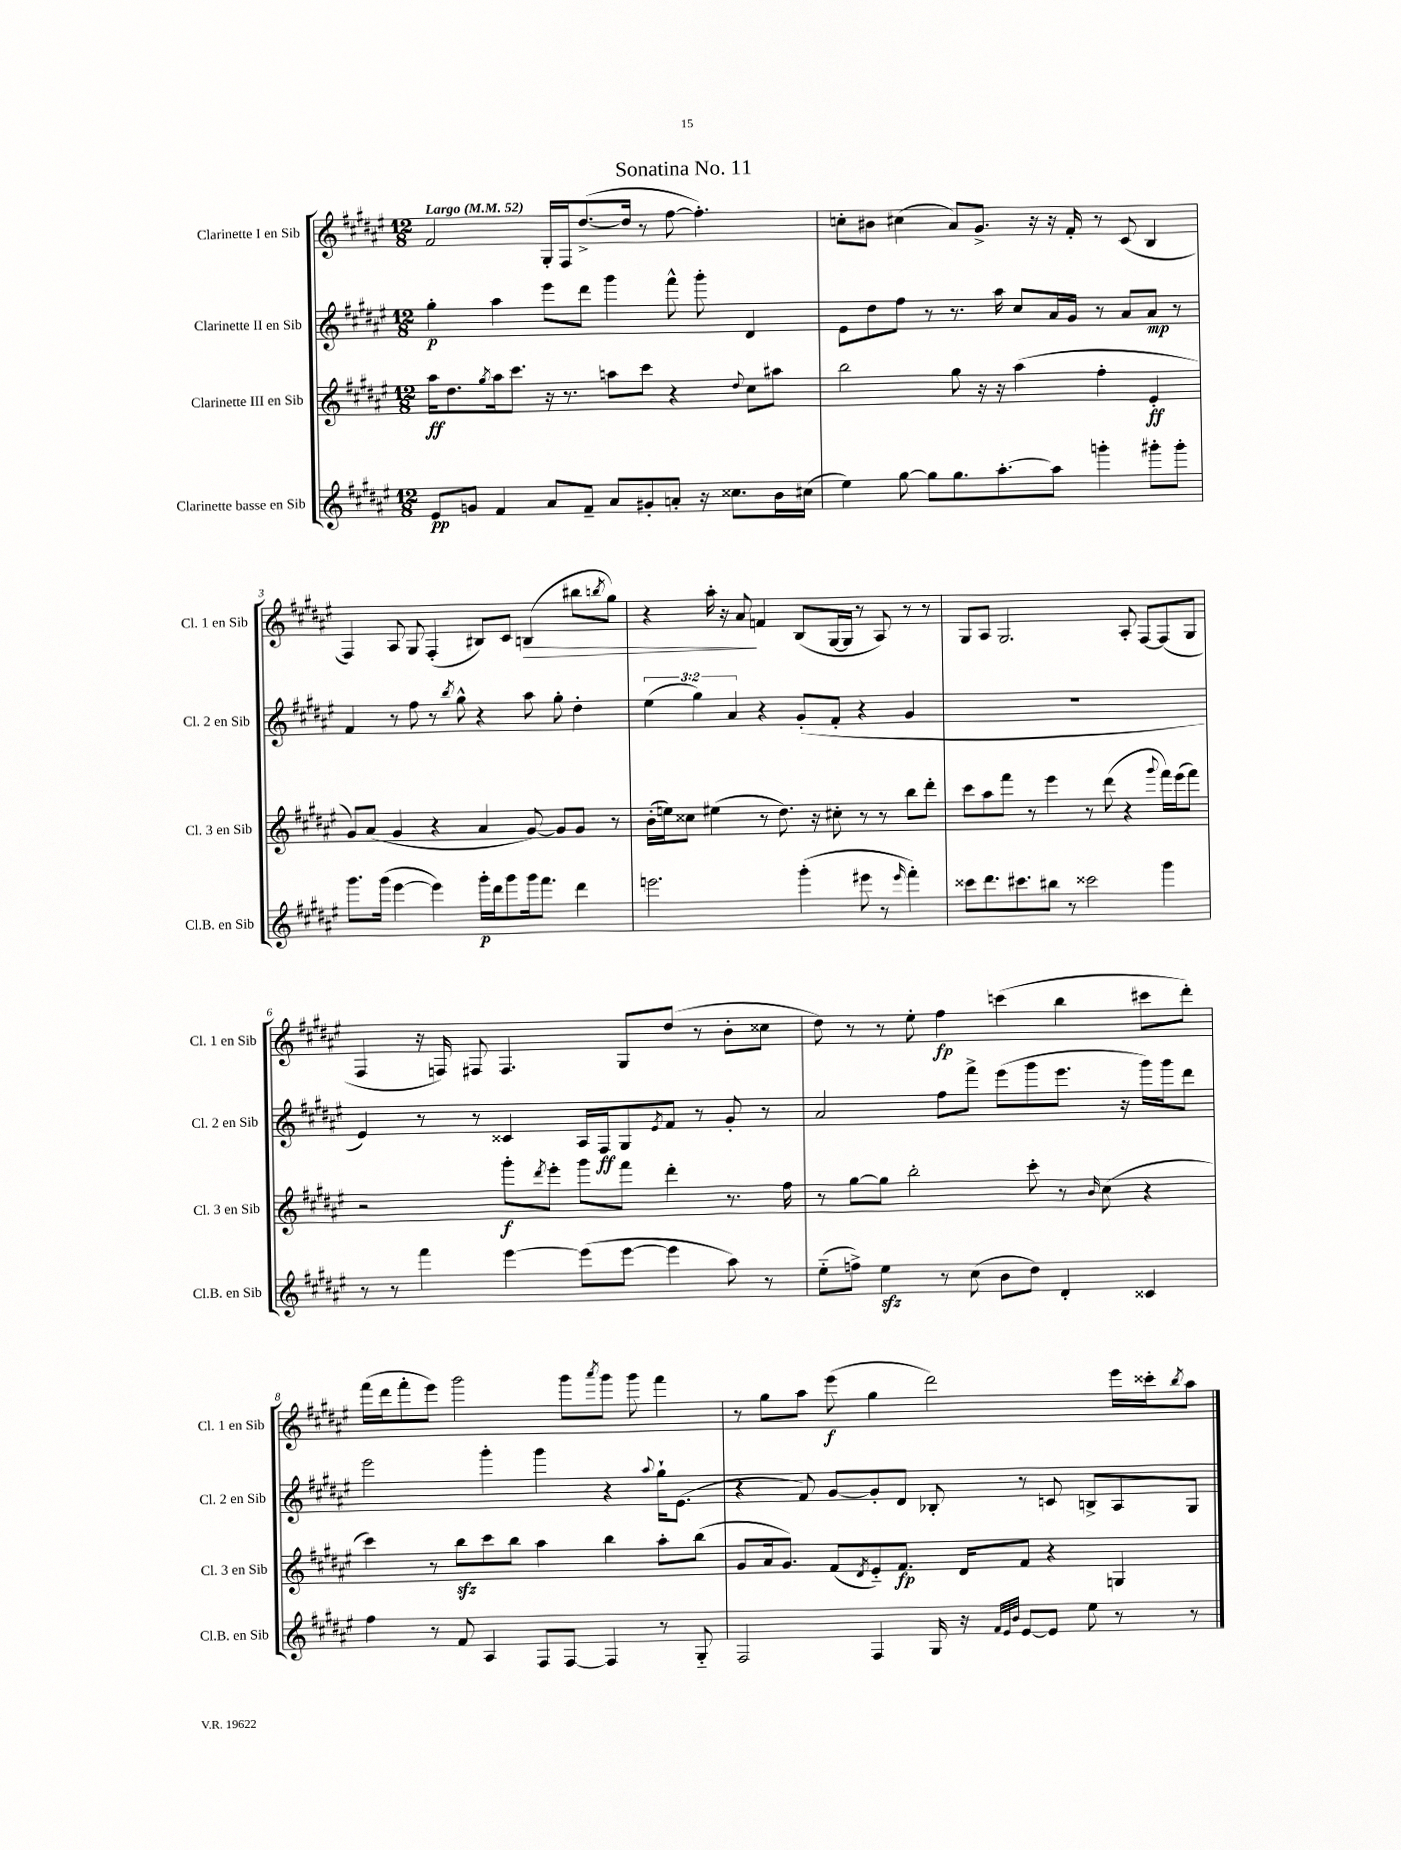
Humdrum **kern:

**kern	**dynam	**kern	**dynam	**kern	**dynam	**kern	**dynam
*part4	*part4	*part3	*part3	*part2	*part2	*part1	*part1
*staff4	*staff4	*staff3	*staff3	*staff2	*staff2	*staff1	*staff1
*I"Clarinette basse en Sib	*	*I"Clarinette III en Sib	*	*I"Clarinette II en Sib	*	*I"Clarinette I en Sib	*
*I'Cl.B. en Sib	*	*I'Cl. 3 en Sib	*	*I'Cl. 2 en Sib	*	*I'Cl. 1 en Sib	*
*clefG2	*	*clefG2	*	*clefG2	*	*clefG2	*
*k[f#c#g#d#a#e#]	*	*k[f#c#g#d#a#e#]	*	*k[f#c#g#d#a#e#]	*	*k[f#c#g#d#a#e#]	*
*M12/8	*	*M12/8	*	*M12/8	*	*M12/8	*
*MM52	*	*MM52	*	*MM52	*	*MM52	*
=1	=1	=1	=1	=1	=1	=1	=1
!	!	!	!	!	!	!LO:TX:a:B:t=Largo	!
8e#/L	pp	16aa#\KL	ff	4gg#'\	p	2f#/	.
.	.	8.dd#\	.	.	.	.	.
8gn/J	.	.	.	.	.	.	.
.	.	8qgg#/	.	.	.	.	.
4f#/	.	16aa#\k	.	4aa#\	.	.	.
.	.	8.ccc#\J	.	.	.	.	.
8a#/L	.	16r	.	8eee#\L	.	16G#'/LL	.
.	.	8.r	.	.	.	16F#/J	.
8f#~/J	.	.	.	8ddd#\J	.	([8.dd#^/	.
8a#/L	.	8aan\L	.	4ggg#\	.	.	.
.	.	.	.	.	.	16dd#/Jk]	.
8g#X'/	.	8ccc#\J	.	.	.	8r	.
8an'/J	.	4r	.	8fff#^^\	.	[8ff#\	.
16r	.	.	.	8ggg#'\	.	4.ff#'\])	.
8.cc##X\L	.	.	.	.	.	.	.
.	.	8qqdd#/	.	.	.	.	.
.	.	8cc#\L	.	4d#/	.	.	.
16b\L	.	8aa#X\J	.	.	.	.	.
(16cc#X\JJ	.	.	.	.	.	.	.
=2	=2	=2	=2	=2	=2	=2	=2
4ee#\)	.	2bb\	.	8e#\L	.	8ccn'\L	.
.	.	.	.	8dd#\	.	8b#X\J	.
[8gg#\	.	.	.	8ff#\J	.	(4cc#X\	.
8gg#\L]	.	.	.	8r	.	.	.
8.gg#\	.	8gg#\	.	8.r	.	8a#/L)	.
.	.	16r	.	.	.	8.g#^/J	.
[8.aa#'\	.	16r	.	16aa#\	.	.	.
.	.	(4aa#\	.	8cc#/L	.	.	.
.	.	.	.	.	.	16r	.
8aa#\J]	.	.	.	16a#/L	.	16r	.
.	.	.	.	16g#/JJ	.	16f#'/	.
4gggn'\	.	4ff#'\	.	8r	.	8r	.
.	.	.	.	8a#/L	.	(8c#/	.
8ggg#X'\L	.	4e#'/	ff	8a#/J	mp	4B/	.
8ggg#'\J	.	.	.	8r	.	.	.
!!LO:LB:g=z
=3	=3	=3	=3	=3	=3	=3	=3
8.ggg#\L	.	8g#/L)	.	4f#/	.	4F#/)	.
.	.	(8a#/J	.	.	.	.	.
(16ggg#\Jk	.	.	.	.	.	.	.
[4eee#\	.	4g#/	.	8r	.	8A#/	.
.	.	.	.	8ff#\	.	8G#/	.
4eee#\])	.	4r	.	8r	.	(4F#'/	.
.	.	.	.	8qbb/	.	.	.
.	.	.	.	8gg#^^\	.	.	.
16ggg#'\LL	p	4a#/	.	4r	.	8B#X/L)	.
16ddd#\J	.	.	.	.	.	.	.
8ggg#\	.	.	.	.	.	8c#/J	.
!	!	!	!	!	!	!	!LO:HP:b
16ggg#\k	.	[8g#/)	.	8aa#\	.	(4Bn/	>
8.fff#\J	.	.	.	.	.	.	.
.	.	8g#/L]	.	8gg#'\	.	.	.
4ddd#\	.	8g#/J	.	4dd#'\	.	8bb#X\L	.
.	.	.	.	.	.	8qbbn/	.
.	.	8r	.	.	.	8gg#\J)	.
=4	=4	=4	=4	=4	=4	=4	=4
2.eeen\	.	(16b'\LL	.	(6ee#\	.	4r	.
.	.	16een\J)	.	.	.	.	.
.	.	8cc##X\J	.	.	.	.	.
.	.	.	.	6gg#\)	.	.	.
.	.	(4ee#X\	.	.	.	16aa#'\	.
.	.	.	.	.	.	16r	.
.	.	.	.	6a#/	.	.	.
.	.	.	.	.	.	8a#/	.
.	.	8r	.	4r	.	4fn/	]
.	.	8.dd#\)	.	.	.	.	.
(4ggg#'\	.	.	.	(8g#'/L	.	(8B/L	.
.	.	16r	.	.	.	.	.
.	.	8cc#X'\	.	8f#'/J	.	[16G#/L	.
.	.	.	.	.	.	16G#/JJ]	.
8eee#X\	.	8r	.	4r	.	8r	.
8r	.	8r	.	.	.	8A#/)	.
16qqeee#/	.	.	.	.	.	.	.
4fff#'\)	.	8bb\L	.	4g#/	.	8r	.
.	.	8ddd#'\J	.	.	.	8r	.
=5	=5	=5	=5	=5	=5	=5	=5
8ccc##X\L	.	8ccc#\L	.	1.r	.	8G#/L	.
8.ddd#\	.	8aa#\	.	.	.	8A#/J	.
.	.	8fff#\J	.	.	.	2.G#/	.
8.ccc#X\	.	.	.	.	.	.	.
.	.	8r	.	.	.	.	.
8bb#X\J	.	4eee#\	.	.	.	.	.
8r	.	.	.	.	.	.	.
2ccc##X\	.	8r	.	.	.	.	.
.	.	(8ddd#\	.	.	.	.	.
.	.	4r	.	.	.	8A#'/	.
.	.	.	.	.	.	[8F#/L	.
.	.	8qqggg#/	.	.	.	.	.
4ggg#\	.	16fff#\LL)	.	.	.	(8F#/]	.
.	.	(16eee#\J	.	.	.	.	.
.	.	8fff#\J)	.	.	.	8G#/J	.
!!LO:LB:g=z
=6	=6	=6	=6	=6	=6	=6	=6
8r	.	2r	.	4e#/)	.	4F#/	.
8r	.	.	.	.	.	.	.
4fff#\	.	.	.	8r	.	16r	.
.	.	.	.	.	.	16Fn/)	.
.	.	.	.	8r	.	8F#X/	.
[4eee#\	.	8ggg#'\L	f	4c##X/	.	4.F#/	.
.	.	8qddd#/	.	.	.	.	.
.	.	8eee#'\J	.	.	.	.	.
(8eee#\L]	.	8ggg#\L	.	16A#/LL	.	.	.
.	.	.	.	16F#/J	ff	.	.
[8eee#\J	.	8fff#\J	.	8G#/	.	8G#/L	.
.	.	.	.	8qe#/	.	.	.
4eee#\]	.	4ddd#'\	.	8f#/J	.	(8dd#/J	.
.	.	.	.	8r	.	8r	.
8aa#\)	.	8.r	.	8g#'/	.	8b'\L	.
8r	.	.	.	8r	.	8cc##X\J	.
.	.	16ff#\	.	.	.	.	.
=7	=7	=7	=7	=7	=7	=7	=7
(8ee#\L	.	8r	.	2a#/	.	8dd#\)	.
8ffn^\J)	.	[8gg#\L	.	.	.	8r	.
4ee#zz\	.	8gg#\J]	.	.	.	8r	.
.	.	2bb'\	.	.	.	8ee#'\	.
8r	.	.	.	8ff#\L	.	4ff#\	fp
(8cc#\	.	.	.	8fff#^\J	.	.	.
8b\L	.	.	.	(8eee#\L	.	(4cccn\	.
8dd#\J)	.	8ccc#'\	.	8ggg#\	.	.	.
4d#'/	.	8r	.	8.eee#\J	.	4bb\	.
.	.	16qqb/	.	.	.	.	.
.	.	(8cc#\	.	.	.	.	.
.	.	.	.	16r	.	.	.
4c##X/	.	4r	.	16ggg#\LL)	.	8ccc#X\L	.
.	.	.	.	16ggg#\J	.	.	.
.	.	.	.	8ddd#\J	.	8ddd#'\J)	.
!!LO:LB:g=z
=8	=8	=8	=8	=8	=8	=8	=8
4ff#\	.	4ccc#\)	.	2eee#\	.	(16fff#\LL	.
.	.	.	.	.	.	16ddd#\J	.
.	.	.	.	.	.	8fff#'\	.
8r	.	8r	.	.	.	8eee#\J)	.
8f#/	.	8bbzz\L	.	.	.	2ggg#\	.
4A#/	.	8ccc#\	.	4ggg#'\	.	.	.
.	.	8bb\J	.	.	.	.	.
8F#/L	.	4aa#\	.	4ggg#\	.	.	.
[8F#/J	.	.	.	.	.	8ggg#\L	.
.	.	.	.	.	.	8qaaa#/	.
4F#/]	.	4bb\	.	4r	.	8ggg#\J	.
.	.	.	.	.	.	8ggg#\	.
.	.	.	.	8qqaa#/	.	.	.
8r	.	8aa#'\L	.	16gg#`\KL	.	4fff#\	.
.	.	.	.	(8.e#\J	.	.	.
8G#/	.	(8bb\J	.	.	.	.	.
=9	=9	=9	=9	=9	=9	=9	=9
2F#/	.	8g#/L	.	4r	.	8r	.
.	.	16a#/k	.	.	.	8gg#\L	.
.	.	8.g#/J)	.	.	.	.	.
.	.	.	.	8f#/)	.	8aa#\J	.
.	.	(8f#/L	.	[8g#/L	.	(8eee#\	f
.	.	8qd#/	.	.	.	.	.
4F#/	.	8e#/)	.	8g#'/]	.	4gg#\	.
.	.	8.f#/J	fp	8d#/J	.	.	.
16G#/	.	.	.	8B-X'/	.	2ddd#\)	.
16r	.	16d#/KL	.	.	.	.	.
32qqf#/LLL	.	.	.	.	.	.	.
32qqe#/	.	.	.	.	.	.	.
32qqb/JJJ	.	.	.	.	.	.	.
[8e#/L	.	8f#/J	.	8r	.	.	.
8e#/J]	.	4r	.	8cn/	.	.	.
8ee#\	.	.	.	8Bn^/L	.	.	.
8r	.	4Gn/	.	8A#/	.	16eee#\LL	.
.	.	.	.	.	.	16ccc##X'\J	.
.	.	.	.	.	.	8qbb/	.
8r	.	.	.	8G#/J	.	8aa#\J	.
==	==	==	==	==	==	==	==
*-	*-	*-	*-	*-	*-	*-	*-
